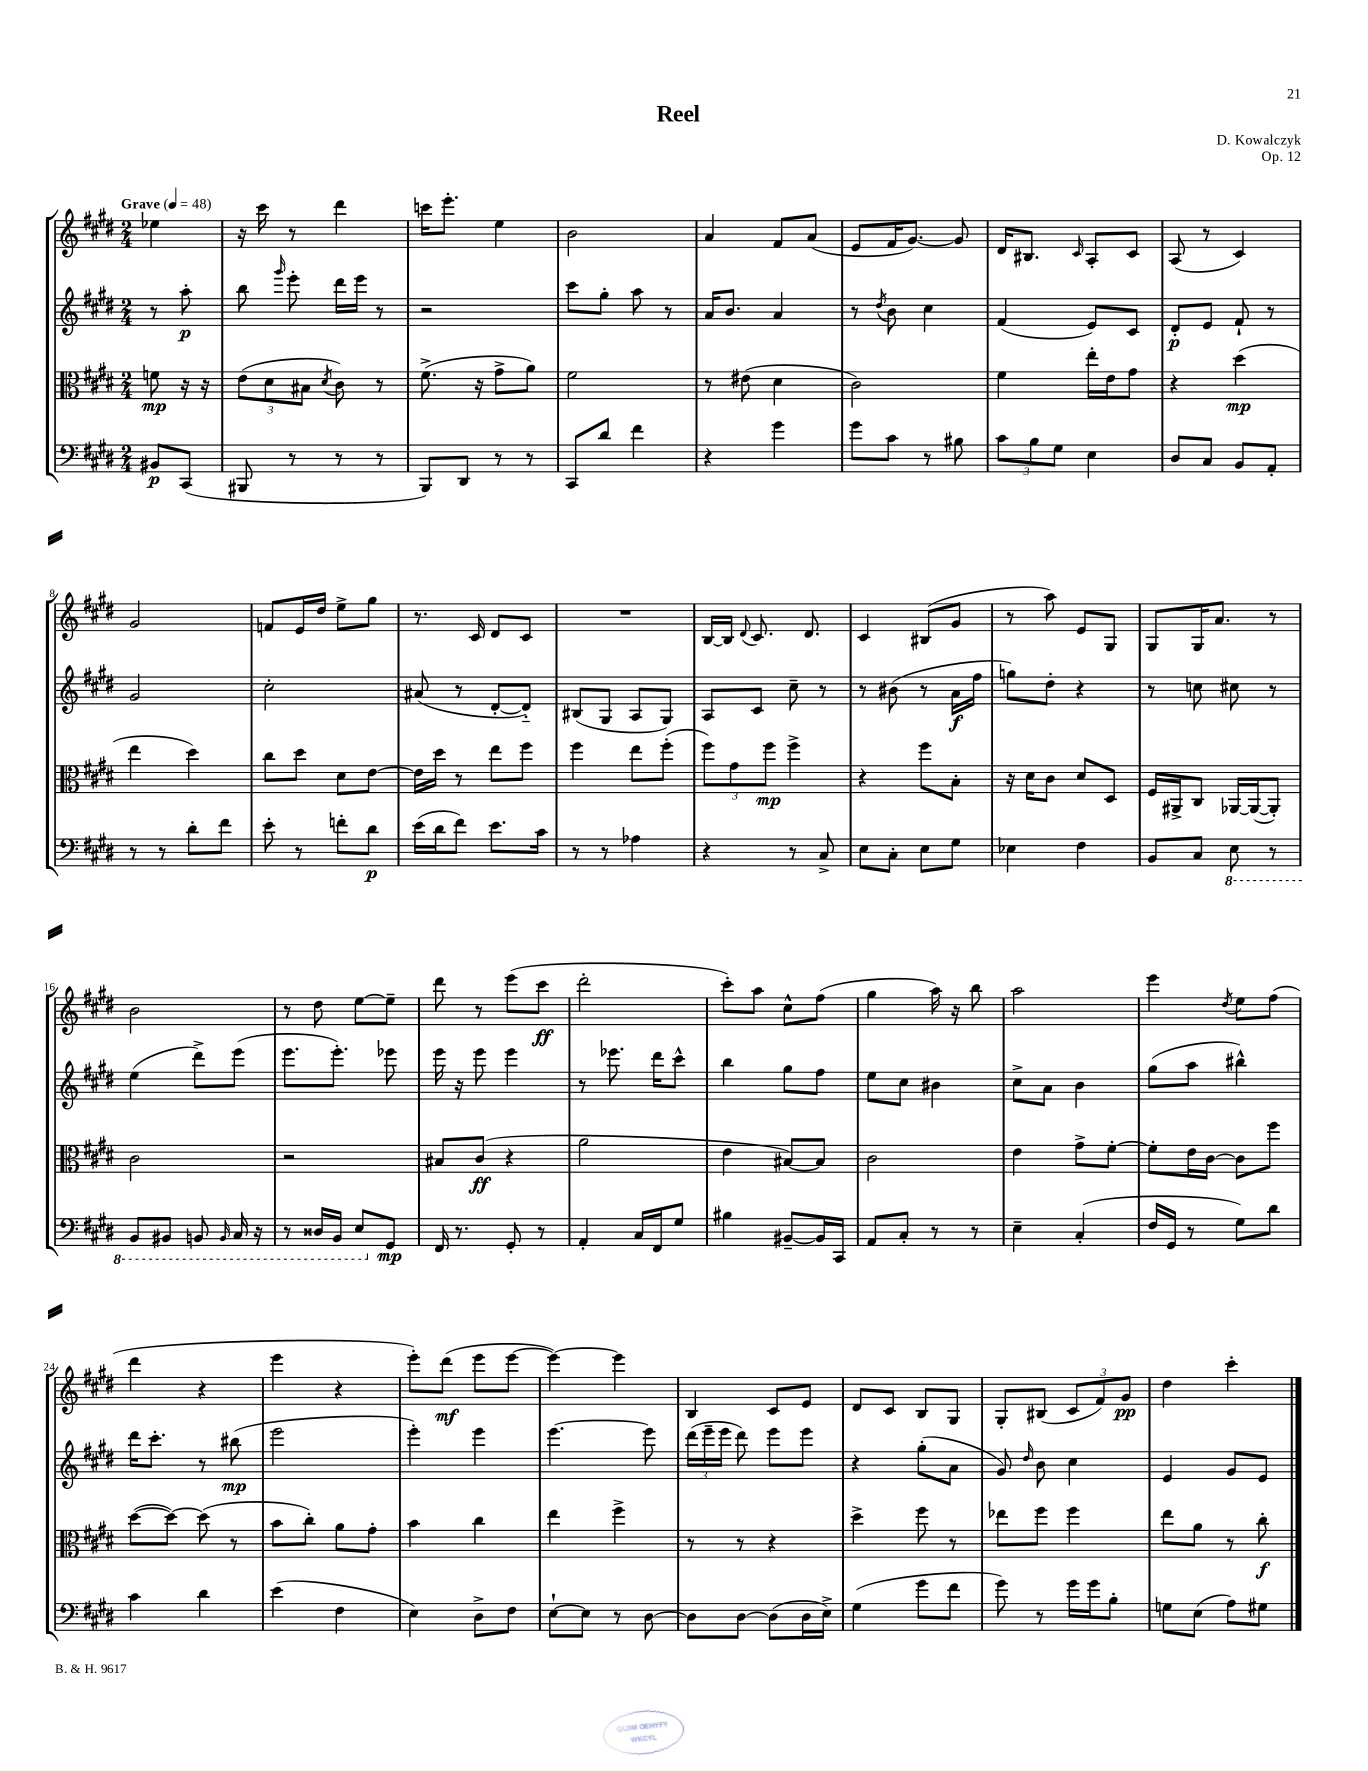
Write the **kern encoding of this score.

**kern	**dynam	**kern	**dynam	**kern	**dynam	**kern	**dynam
*part4	*part4	*part3	*part3	*part2	*part2	*part1	*part1
*staff4	*staff4	*staff3	*staff3	*staff2	*staff2	*staff1	*staff1
*clefF4	*	*clefC3	*	*clefG2	*	*clefG2	*
*k[f#c#g#d#]	*	*k[f#c#g#d#]	*	*k[f#c#g#d#]	*	*k[f#c#g#d#]	*
*M2/4	*	*M2/4	*	*M2/4	*	*M2/4	*
*MM48	*	*MM48	*	*MM48	*	*MM48	*
=	=	=	=	=	=	=	=
!	!	!	!	!	!	!LO:TX:a:B:t=Grave	!
8BB#X/L	p	8fn\	mp	8r	.	4ee-X\	.
(8CC#/J	.	16r	.	8aa'\	p	.	.
.	.	16r	.	.	.	.	.
=1	=1	=1	=1	=1	=1	=1	=1
8BBB#X/	.	(12e\L	.	8bb\	.	16r	.
.	.	.	.	.	.	16ccc#\	.
.	.	12d#\	.	.	.	.	.
.	.	.	.	16qqggg#/	.	.	.
8r	.	.	.	8eee'\	.	8r	.
.	.	12B#X\J	.	.	.	.	.
.	.	8qd#/	.	.	.	.	.
8r	.	8c#\)	.	16ddd#\LL	.	4ddd#\	.
.	.	.	.	16eee\JJ	.	.	.
8r	.	8r	.	8r	.	.	.
=2	=2	=2	=2	=2	=2	=2	=2
8BBB/L)	.	(8.f#^\	.	2r	.	16cccn\KL	.
.	.	.	.	.	.	8.eee'\J	.
8DD#/J	.	.	.	.	.	.	.
.	.	16r	.	.	.	.	.
8r	.	8g#^\L	.	.	.	4ee\	.
8r	.	8a\J)	.	.	.	.	.
=3	=3	=3	=3	=3	=3	=3	=3
8CC#/L	.	2f#\	.	8ccc#\L	.	2b\	.
8d#/J	.	.	.	8gg#'\J	.	.	.
4f#\	.	.	.	8aa\	.	.	.
.	.	.	.	8r	.	.	.
=4	=4	=4	=4	=4	=4	=4	=4
4r	.	8r	.	16a/KL	.	4a/	.
.	.	.	.	8.b/J	.	.	.
.	.	(8e#X\	.	.	.	.	.
4g#\	.	4d#\	.	4a/	.	8f#/L	.
.	.	.	.	.	.	(8a/J	.
=5	=5	=5	=5	=5	=5	=5	=5
8g#\L	.	2c#\)	.	8r	.	8e/L	.
.	.	.	.	8qdd#/	.	.	.
8c#\J	.	.	.	8b\	.	16f#/K	.
.	.	.	.	.	.	[8.g#/J)	.
8r	.	.	.	4cc#\	.	.	.
8B#X\	.	.	.	.	.	8g#/]	.
=6	=6	=6	=6	=6	=6	=6	=6
12c#\L	.	4f#\	.	(4f#/	.	16d#/KL	.
.	.	.	.	.	.	8.B#X/J	.
12B\	.	.	.	.	.	.	.
12G#\J	.	.	.	.	.	.	.
.	.	.	.	.	.	16qqc#/	.
4E\	.	16ee'\LL	.	8e/L)	.	8A'/L	.
.	.	16e\J	.	.	.	.	.
.	.	8g#\J	.	8c#/J	.	8c#/J	.
=7	=7	=7	=7	=7	=7	=7	=7
8D#/L	.	4r	.	8d#'/L	p	(8A/	.
8C#/J	.	.	.	8e/J	.	8r	.
8BB/L	.	(4dd#\	mp	8f#`/	.	4c#/)	.
8AA'/J	.	.	.	8r	.	.	.
!!LO:LB:g=z
=8	=8	=8	=8	=8	=8	=8	=8
8r	.	4ee\	.	2g#/	.	2g#/	.
8r	.	.	.	.	.	.	.
8d#'\L	.	4dd#\)	.	.	.	.	.
8f#\J	.	.	.	.	.	.	.
=9	=9	=9	=9	=9	=9	=9	=9
8e'\	.	8cc#\L	.	2cc#'\	.	8fn/L	.
8r	.	8dd#\J	.	.	.	16e/L	.
.	.	.	.	.	.	16dd#/JJ	.
8fn'\L	.	8d#\L	.	.	.	8ee^\L	.
8d#\J	p	[8e\J	.	.	.	8gg#\J	.
=10	=10	=10	=10	=10	=10	=10	=10
(16e\LL	.	16e\LL]	.	(8a#X/	.	8.r	.
16d#\J	.	16dd#\JJ	.	.	.	.	.
8f#\J)	.	8r	.	8r	.	.	.
.	.	.	.	.	.	16c#/	.
8.e\L	.	8ee\L	.	[8d#'/L	.	8d#/L	.
.	.	8ff#\J	.	8d#/J])	.	8c#/J	.
16c#\Jk	.	.	.	.	.	.	.
=11	=11	=11	=11	=11	=11	=11	=11
8r	.	4ff#\	.	(8B#X/L	.	2r	.
8r	.	.	.	8G#/J	.	.	.
4A-X\	.	8ee\L	.	8A/L	.	.	.
.	.	(8ff#'\J	.	8G#/J)	.	.	.
=12	=12	=12	=12	=12	=12	=12	=12
4r	.	12ff#\L)	.	8A/L	.	[16B/LL	.
.	.	.	.	.	.	16B/JJ]	.
.	.	12g#\	.	.	.	.	.
.	.	.	.	.	.	8qqd#/	.
.	.	.	.	8c#/J	.	8.c#/	.
.	.	12ff#\J	mp	.	.	.	.
8r	.	4ff#^\	.	8cc#~\	.	.	.
.	.	.	.	.	.	8.d#/	.
8C#^/	.	.	.	8r	.	.	.
=13	=13	=13	=13	=13	=13	=13	=13
8E\L	.	4r	.	8r	.	4c#/	.
8C#'\J	.	.	.	(8b#X\	.	.	.
8E\L	.	8ff#\L	.	8r	.	(8B#X/L	.
8G#\J	.	8B'\J	.	16a\LL	f	8g#/J	.
.	.	.	.	16ff#\JJ	.	.	.
=14	=14	=14	=14	=14	=14	=14	=14
4E-X\	.	16r	.	8ggn\L)	.	8r	.
.	.	16d#\KL	.	.	.	.	.
.	.	8c#\J	.	8dd#'\J	.	8aa\)	.
4F#\	.	8d#/L	.	4r	.	8e/L	.
.	.	8D#/J	.	.	.	8G#/J	.
=15	=15	=15	=15	=15	=15	=15	=15
8BB/L	.	16F#/LL	.	8r	.	8G#/L	.
.	.	16AA#X^/J	.	.	.	.	.
8C#/J	.	8C#/J	.	8ccn\	.	16G#/K	.
.	.	.	.	.	.	8.a/J	.
*8ba	*	*	*	*	*	*	*
8EE\	.	[16AA-X/LL	.	8cc#X\	.	.	.
.	.	(16AA-/J_	.	.	.	.	.
8r	.	8AA-'/J])	.	8r	.	8r	.
!!LO:LB:g=z
=16	=16	=16	=16	=16	=16	=16	=16
8BBB/L	.	2c#\	.	(4ee\	.	2b\	.
8BBB#X/J	.	.	.	.	.	.	.
8BBBn/	.	.	.	8ddd#^\L)	.	.	.
16qqBBB/	.	.	.	.	.	.	.
16CC#/	.	.	.	(8eee\J	.	.	.
16r	.	.	.	.	.	.	.
=17	=17	=17	=17	=17	=17	=17	=17
8r	.	2r	.	8.eee\L	.	8r	.
16DD##X/LL	.	.	.	.	.	8dd#\	.
16BBB/JJ	.	.	.	8.eee'\J)	.	.	.
8EE/L	.	.	.	.	.	[8ee\L	.
*X8ba	*	*	*	*	*	*	*
8GG#/J	mp	.	.	8eee-X\	.	8ee~\J]	.
=18	=18	=18	=18	=18	=18	=18	=18
16FF#/	.	8B#X/L	.	16eee\	.	8ddd#\	.
8.r	.	.	.	16r	.	.	.
.	.	(8c#/J	ff	8eee\	.	8r	.
8GG#'/	.	4r	.	4eee\	.	(8eee\L	.
8r	.	.	.	.	.	8ccc#\J	ff
=19	=19	=19	=19	=19	=19	=19	=19
4AA'/	.	2a\	.	8r	.	2ddd#'\	.
.	.	.	.	8.eee-X\	.	.	.
16C#/LL	.	.	.	.	.	.	.
16FF#/J	.	.	.	16ddd#\KL	.	.	.
8G#/J	.	.	.	8ccc#^^\J	.	.	.
=20	=20	=20	=20	=20	=20	=20	=20
4B#X\	.	4e\	.	4bb\	.	8ccc#'\L)	.
.	.	.	.	.	.	8aa\J	.
[8BB#X~/L	.	[8B#X/L)	.	8gg#\L	.	8cc#^^\L	.
16BB#/L]	.	8B#/J]	.	8ff#\J	.	(8ff#\J	.
16CC#/JJ	.	.	.	.	.	.	.
=21	=21	=21	=21	=21	=21	=21	=21
8AA/L	.	2c#\	.	8ee\L	.	4gg#\	.
8C#'/J	.	.	.	8cc#\J	.	.	.
8r	.	.	.	4b#X\	.	16aa\)	.
.	.	.	.	.	.	16r	.
8r	.	.	.	.	.	8bb\	.
=22	=22	=22	=22	=22	=22	=22	=22
4E~\	.	4e\	.	8cc#^\L	.	2aa\	.
.	.	.	.	8a\J	.	.	.
(4C#'/	.	8g#^\L	.	4b\	.	.	.
.	.	[8f#'\J	.	.	.	.	.
=23	=23	=23	=23	=23	=23	=23	=23
16F#/LL	.	8f#'\L]	.	(8gg#\L	.	4eee\	.
16GG#/JJ	.	.	.	.	.	.	.
8r	.	16e\L	.	8aa\J	.	.	.
.	.	[16c#\JJ	.	.	.	.	.
.	.	.	.	.	.	8qdd#/	.
8G#\L)	.	8c#\L]	.	4bb#X^^\)	.	8ee\L	.
8d#\J	.	8ff#\J	.	.	.	(8ff#\J	.
!!LO:LB:g=z
=24	=24	=24	=24	=24	=24	=24	=24
4c#\	.	([8dd#\L	.	16ddd#\KL	.	4ddd#\	.
.	.	.	.	8.ccc#'\J	.	.	.
.	.	8dd#\J_)	.	.	.	.	.
4d#\	.	(8dd#\]	.	8r	.	4r	.
.	.	8r	.	(8bb#X\	mp	.	.
=25	=25	=25	=25	=25	=25	=25	=25
(4e\	.	8b\L	.	2eee\	.	4eee\	.
.	.	8cc#'\J)	.	.	.	.	.
4F#\	.	8a\L	.	.	.	4r	.
.	.	8g#'\J	.	.	.	.	.
=26	=26	=26	=26	=26	=26	=26	=26
4E\)	.	4b\	.	4eee'\)	.	8eee'\L)	.
.	.	.	.	.	.	(8ddd#\J	mf
8D#^\L	.	4cc#\	.	4eee\	.	8eee\L	.
8F#\J	.	.	.	.	.	[8eee\J	.
=27	=27	=27	=27	=27	=27	=27	=27
[8E`\L	.	4ee\	.	[4.eee\	.	4eee\_)	.
8E\J]	.	.	.	.	.	.	.
8r	.	4ff#^\	.	.	.	4eee\]	.
[8D#\	.	.	.	8eee\]	.	.	.
=28	=28	=28	=28	=28	=28	=28	=28
8D#\L]	.	8r	.	(24ddd#\LL	.	4B/	.
.	.	.	.	24eee~\	.	.	.
.	.	.	.	24eee\JJ	.	.	.
[8D#\J	.	8r	.	8ddd#\)	.	.	.
(8D#\L]	.	4r	.	8eee\L	.	8c#/L	.
16D#\L	.	.	.	8eee\J	.	8e/J	.
16E^\JJ)	.	.	.	.	.	.	.
=29	=29	=29	=29	=29	=29	=29	=29
(4G#\	.	4dd#^\	.	4r	.	8d#/L	.
.	.	.	.	.	.	8c#/J	.
8g#\L	.	8ff#\	.	(8gg#'\L	.	8B/L	.
8f#\J	.	8r	.	8a\J	.	8G#/J	.
=30	=30	=30	=30	=30	=30	=30	=30
8g#\)	.	8ee-X\L	.	8g#/)	.	8G#'/L	.
.	.	.	.	16qqdd#/	.	.	.
8r	.	8ff#\J	.	8b\	.	(8B#X/J	.
16g#\LL	.	4ff#\	.	4cc#\	.	12c#/L	.
16g#\J	.	.	.	.	.	.	.
.	.	.	.	.	.	12f#/)	.
8B'\J	.	.	.	.	.	.	.
.	.	.	.	.	.	12g#/J	pp
=31	=31	=31	=31	=31	=31	=31	=31
8Gn\L	.	8ee\L	.	4e/	.	4dd#\	.
(8E\J	.	8a\J	.	.	.	.	.
8A\L)	.	8r	.	8g#/L	.	4ccc#'\	.
8G#X\J	.	8cc#'\	f	8e/J	.	.	.
==	==	==	==	==	==	==	==
*-	*-	*-	*-	*-	*-	*-	*-
